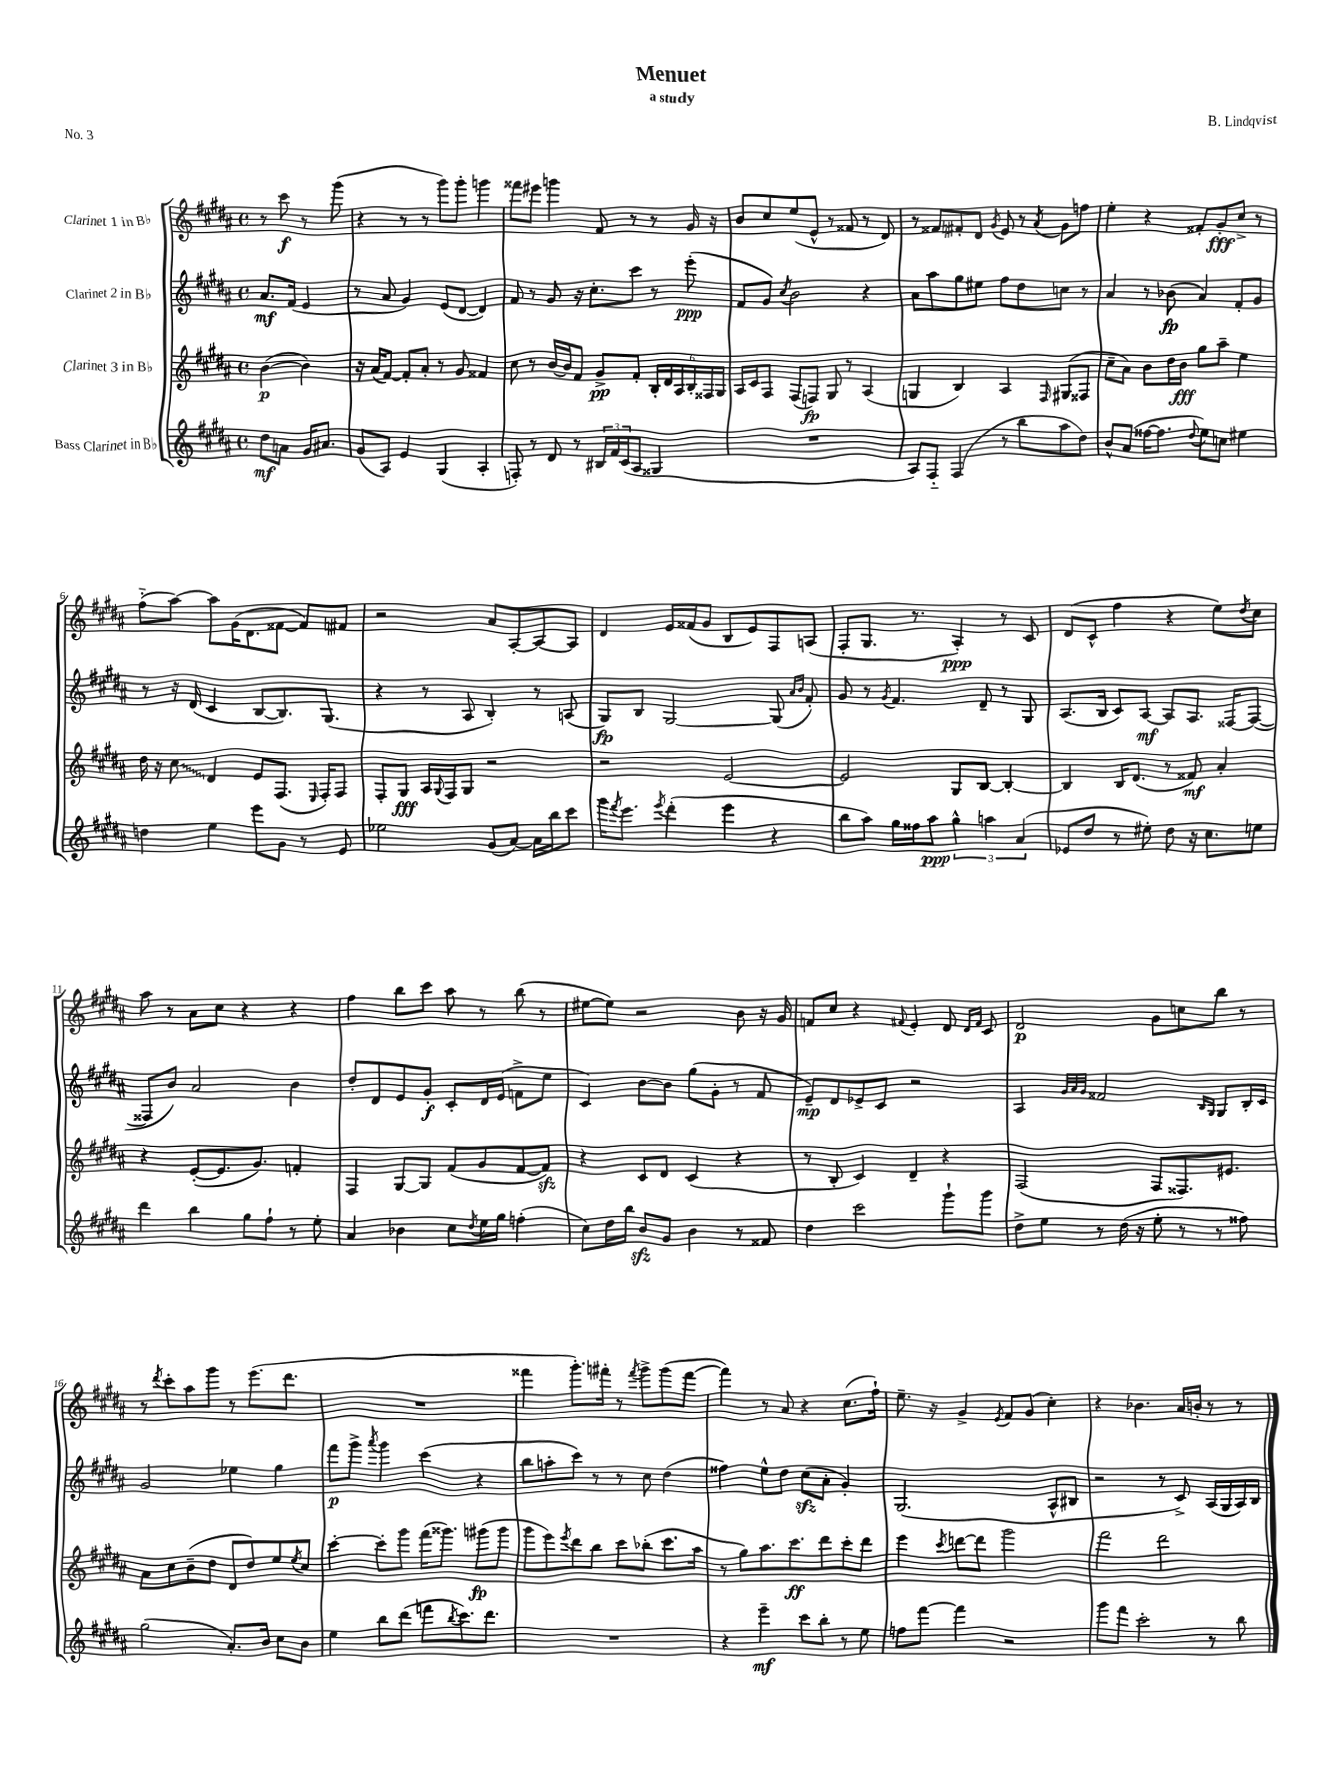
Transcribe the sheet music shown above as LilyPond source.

\header { title = "Menuet" composer = "B. Lindqvist" subtitle = "a study" piece = "No. 3" }
<<
\new StaffGroup <<
\new Staff = "s0" \with { instrumentName = "Clarinet 1 in Bb" } {
    \clef treble \key b \major \defaultTimeSignature \time 4/4 \partial 2
    r8 cis'''8\f r8 gis'''8( |
    r4 r8 r8 gis'''8) gis'''8-. g'''4 |
    fisis'''8 eis'''8 g'''4 fis'8 r8 r8 gis'16 r16 |
    b'8 cis''8 e''8( e'8-^ r8 fisis'8 r8 dis'8) |
    r8 fisis'8 fis'8-. dis'8 \acciaccatura { gis'8 } e'8 r8 \acciaccatura { ais'8 } gis'8 f''8 |
    e''4-. r4 fisis'8-. gis'8-.\fff cis''8-> r8 |
    fis''8-_( ais''8~) ais''8 gis'16( dis'8. fisis'8~ fisis'8) fis'8 |
    r2 ais'8 ais8~-. ais8~ ais8 |
    dis'4 e'16 fisis'16( gis'8 b8 e'8) fis8 a8( |
    fis8-. gis8. r8. ais4-.\ppp) r8 cis'8 |
    dis'8( cis'8-^ fis''4 r4 e''8) \acciaccatura { dis''8 } cis''8 |
    ais''8 r8 ais'8 cis''8 r4 r4 |
    fis''4 b''8 cis'''8 ais''8 r8 b''8( r8 |
    eis''8~ eis''8) r2 b'8 r16 gis'16 |
    f'8 cis''8 r4 \appoggiatura { fis'8 } e'4-. dis'8 \grace { dis'16 fis'16 } cis'8 |
    dis'2\p gis'8 c''8 b''8 r8 |
    r8 \acciaccatura { dis'''8 } cis'''8-. ais''8 gis'''8 r8 e'''8.( dis'''8. |
    R1 |
    fisis'''4 gis'''8.-.) fis'''16-. r8 \acciaccatura { fis'''8 } gis'''8-> gis'''8( fis'''8~ |
    fis'''4) r8 ais'8 r4 cis''8.( fis''16-!) |
    e''8.-- r16 gis'4-> \acciaccatura { e'8 } fis'8 gis'8( cis''4-.) |
    r4 bes'4. ais'16 b'16-. r8 r8 \bar "|." |
}
\new Staff = "s1" \with { instrumentName = "Clarinet 2 in Bb" } {
    \clef treble \key b \major \defaultTimeSignature \time 4/4 \partial 2
    ais'8.\mf fis'16( e'4 |
    r8 ais'8 gis'4) e'8( dis'8~ dis'4) |
    fis'8 r8 gis'8 r16 cis''8.-. cis'''8 r8 e'''8-.\ppp( |
    fis'8 gis'8) \acciaccatura { cis''8 } b'2 r4 |
    ais'8 ais''8 gis''8 eis''8 fis''8 dis''8 c''8 r8 |
    ais'4 r8 bes'8\fp( ais'4) fis'8-. gis'8 |
    r8 r16 dis'16( cis'4 b8~ b8.) gis8.( |
    r4 r8 ais8 b4-.) r8 a8( |
    gis8\fp) b8 gis2~ gis8( \grace { ais'16 b'16 } fis'8-.) |
    gis'8 r8 \acciaccatura { gis'8 } fis'4. dis'8-- r8 gis8 |
    ais8.( b16 cis'8) ais8~\mf ais8 ais8. fisis16~ fisis8~( |
    fisis8 b'8) ais'2 b'4 |
    dis''8-. dis'8 e'8 gis'8-.\f cis'8-. dis'16 e'16( f'8-> e''8 |
    cis'4) b'8~ b'8 gis''8( gis'8-. r8 fis'8 |
    e'8--\mp) dis'8 ees'8-> cis'8 r2 |
    ais4 \grace { gis'32 ais'32 gis'32 } fisis'2 \grace { b16 gis16 } gis8 b16-. cis'16 |
    gis'2 ees''4 gis''4 |
    fis'''8\p gis'''8-> \acciaccatura { ais'''8 } gis'''4 cis'''4( r4 |
    b''8 a''8-. cis'''8) r8 r8 cis''8 dis''4( |
    fisis''4) e''8-^ dis''8 cis''8\sfz( ais'8-. gis'4-.) |
    gis2.( ais8-^ bis8 |
    r2 r8 cis'8->) ais16( gis16 ais16) b16 \bar "|." |
}
\new Staff = "s2" \with { instrumentName = "Clarinet 3 in Bb" } {
    \clef treble \key b \major \defaultTimeSignature \time 4/4 \partial 2
    b'4~\p( b'4) |
    r16 ais'16( fis'8~) fis'8-. ais'8-. r8 gis'8 fisis'4 |
    cis''8 r8 b'16~ b'16 fis'8 gis'8->\pp fis'8-. \tuplet 6/4 { b16-. dis'16 ais16 b16-. fisis16 gis16 } |
    ais16 cis'16 fis8 fis8( f8\fp) gis8 r8 ais4( |
    g4 b4) ais4 \grace { fis16 } gis8( fisis8 |
    cis''8-- ais'8) b'8 dis''16 b'16\fff gis''8 ais''8-- e''4 |
    dis''16 r16 \once \override Glissando.style = #'zigzag cis''8\glissando dis'4 e'8 fis8.( \grace { e16 } fis16-.) fis8 |
    fis8-. gis8\fff ais16 \appoggiatura { gis8 } fis16 gis8 r2 |
    r2 e'2~ |
    e'2 gis8 b8~ b4~-. |
    b4 b16 dis'8.( r8 fisis'8\mf) ais'4-. |
    r4 e'8~-.( e'8. gis'8.) f'4-. |
    fis4 gis8~ gis8 fis'8( gis'8 fis'8~ fis'8\sfz) |
    r4 cis'8 dis'8 cis'4( r4 |
    r8 b8-. cis'4) dis'4-- r4 |
    fis2( fis8 fisis8.) eis'8. |
    ais'8 cis''8 b'8--( dis''8 dis'8 dis''8) e''8 \acciaccatura { e''8 } cis''8 |
    cis'''4~-. cis'''8-. gis'''8 fis'''16( gisis'''8.) gis'''8\fp( gis'''8 |
    gis'''8 e'''8) \acciaccatura { e'''8 } dis'''8 b''8 cis'''8 bes''8-.( cis'''8. ais''16 |
    r8 gis''8) ais''8. cis'''8.\ff dis'''8 cis'''8-. dis'''8 |
    e'''4 \acciaccatura { cis'''8 } d'''8~ d'''8 gis'''2 |
    fis'''2 dis'''2 \bar "|." |
}
\new Staff = "s3" \with { instrumentName = "Bass Clarinet in Bb" } {
    \clef treble \key b \major \defaultTimeSignature \time 4/4 \partial 2
    dis''8\mf a'8 gis'16 ais'8. |
    gis'8( ais8) e'4 gis4( ais4-. |
    f8-.) r8 dis'8 r8 \tuplet 3/2 { bis16 fis'16 cis'16( } ais8 gisis4 |
    R1 |
    ais8) fis8-_ fis4( r8 b''8 ais''8 dis''8) |
    b'8-^ ais'8( fisis''16~ fisis''8. \appoggiatura { dis''8 } e''8) c''8 eis''4 |
    d''4 e''4 e'''8 gis'8 r8 e'8 |
    ees''2 gis'8( ais'8~) ais'16 b''16 cis'''8 |
    gis'''16 \acciaccatura { fis'''8 } e'''8. \acciaccatura { e'''8 } dis'''4-.( e'''4 r4 |
    b''8 ais''8) gis''16 fisis''16 ais''8\ppp \tuplet 3/2 { gis''4-^ a''4 ais'4( } |
    ees'8 dis''8 r8 eis''8-.) dis''8 r16 cis''8. e''8 |
    dis'''4 b''4 gis''8 fis''8-! r8 e''8-. |
    ais'4 bes'4 cis''8 \acciaccatura { dis''8 } e''16 gis''16 f''4-.( |
    cis''8) dis''16 b''16 b'8\sfz gis'8 b'4 r8 fisis'8 |
    dis''4 cis'''2 gis'''8-! gis'''8 |
    dis''8-> e''8 r8 dis''16( r16 e''8-. r8 r8 fisis''8) |
    gis''2( ais'8.-.) b'16 cis''8 b'8 |
    e''4 b''8 dis'''8( f'''8 \acciaccatura { b''8 } cis'''8.) dis'''8. |
    R1 |
    r4 e'''4--\mf cis'''8 b''8-. r8 e''8 |
    f''8 fis'''8~ fis'''4 r2 |
    gis'''8 fis'''8 cis'''2-. r8 b''8 \bar "|." |
}
>>
>>
